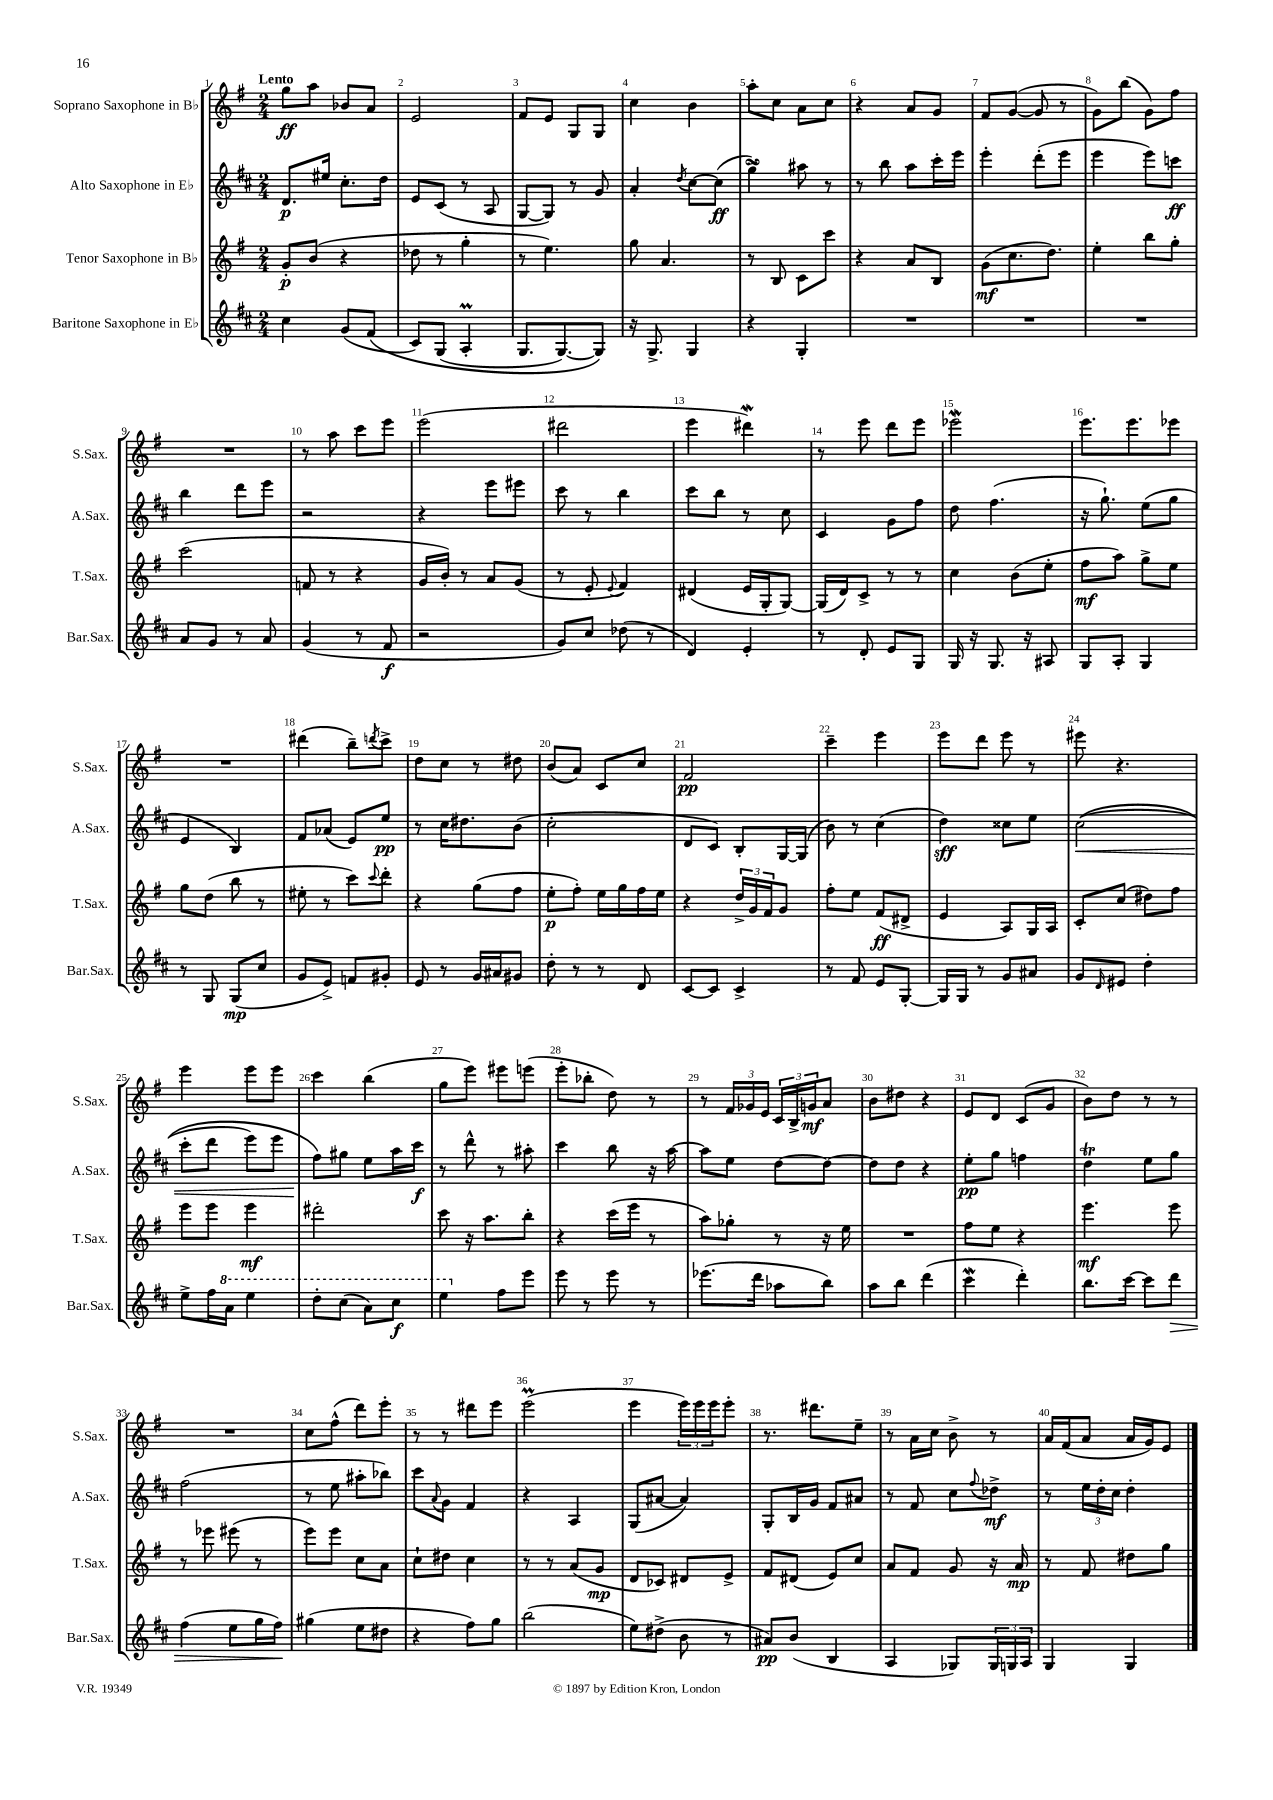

**kern	**kern	**kern	**kern
*staff4	*staff3	*staff2	*staff1
*clefG2	*clefG2	*clefG2	*clefG2
*k[f#c#]	*k[f#]	*k[f#c#]	*k[f#]
*M2/4	*M2/4	*M2/4	*M2/4
4cc#\	8g'/L	8.d/L	8gg\L
.	(8b/J	.	8aa\J
.	.	16ee#/Jk	.
(8g/L	4r	8.cc#'\L	8b-/L
&(8f#/J	.	.	8a/J
.	.	16dd\Jk	.
=	=	=	=
8c#/L)	8dd-\	8e/L	2e/
(8G/J	8r	(8c#/J	.
4A'/	4gg'\	8r	.
.	.	8A/	.
=	=	=	=
8.G/L	8r	[8G/L	8f#/L
.	4.ee\)	8G/]J)	8e/J
[8.G/)	.	.	.
.	.	8r	8G/L
8G/]J&)	.	8g/	8G/J
=	=	=	=
16r	8gg\	4a'/	4cc\
8.G^/	.	.	.
.	4.a/	.	.
.	.	8qdd/	.
4G/	.	[8cc#\L	4b\
.	.	(8cc#\]J	.
=	=	=	=
4r	8r	4gg^\)	8aa'\L
.	8B/	.	8cc\J
4G'/	8c\L	8aa#\	8a\L
.	8ccc\J	8r	8cc\J
=	=	=	=
2r	4r	8r	4r
.	.	8bb\	.
.	8a/L	8aa\L	8a/L
.	8B/J	16ccc#'\L	8g/J
.	.	16eee\JJ	.
=	=	=	=
2r	(8g\L	4eee'\	8f#/L
.	8.cc\	.	([8g/J
.	.	(8ddd'\L	8g/]
.	8.dd\J)	.	.
.	.	8eee\J	8r
=	=	=	=
2r	4ee'\	4eee\	8g\L)
.	.	.	(8bb\J
.	8bb\L	8eee\L)	8g\L)
.	8gg'\J	8ccc\J	8ff#\J
=	=	=	=
8a/L	(2ccc\	4bb\	2r
8g/J	.	.	.
8r	.	8ddd\L	.
8a/	.	8eee\J	.
=	=	=	=
(4g/	8f/	2r	8r
.	8r	.	8aa\
8r	4r	.	8ccc\L
8f#/	.	.	8eee\J
=	=	=	=
2r	16g/LL	4r	(2eee\
.	16b'/JJ)	.	.
.	8r	.	.
.	8a/L	8eee\L	.
.	(8g/J	8eee#\J	.
=	=	=	=
8g/L)	8r	8ccc#\	2ddd#\
8cc#/J	8e'/	8r	.
.	8qqe/	.	.
(8dd-\	4f#/)	4bb\	.
8r	.	.	.
=	=	=	=
4d/)	(4d#/	8ccc#\L	4eee\
.	.	8bb\J	.
4e'/	16e/LL	8r	4ddd#\)
.	16G'/J	.	.
.	[8G/J)	8cc#\	.
=	=	=	=
8r	(16G/]LL	4c#/	8r
.	16d/J)	.	.
8d'/	8c^/J	.	8eee\
8e/L	8r	8g\L	8ddd\L
8G/J	8r	8ff#\J	8eee\J
=	=	=	=
16G/	4cc\	8dd\	2eee-\
16r	.	.	.
8.G/	.	(4.ff#\	.
.	(8b\L	.	.
16r	.	.	.
8A#/	8ee'\J	.	.
=	=	=	=
8G/L	8ff#\L	16r	8.eee\L
.	.	8.gg`\)	.
8A'/J	8aa\J)	.	.
.	.	.	8.eee\
4G/	8gg^\L	(8ee\L	.
.	8ee\J	8gg\J	8eee-\J
=	=	=	=
8r	8gg\L	4e/	2r
8G/	(8dd\J	.	.
(8G/L	8bb\	4B/)	.
8cc#/J	8r	.	.
=	=	=	=
8g/L	8ee#'\	8f#/L	(4ddd#\
8e^/J)	8r	(8a-/J	.
8f/L	8ccc\L)	8e/L)	8bb~\L)
.	8qqccc/	.	8qddd/
8g#'/J	8ddd'\J	8ee/J	8ccc^\J
=	=	=	=
8e/	4r	8r	8dd\L
8r	.	16cc#\LK	8cc\J
.	.	8.dd#\	.
16g/LL	(8gg\L	.	8r
16a#/J	.	.	.
8g#/J	8ff#\J	(8b\J	8dd#\
=	=	=	=
8dd'\	8ee'\L	2cc#'\	(8b/L
8r	8ff#'\J)	.	8a/J)
8r	16ee\LL	.	8c/L
.	16gg\	.	.
8d/	16ff#\	.	8cc/J
.	16ee\JJ	.	.
=	=	=	=
[8c#/L	4r	8d/L	2f#/
8c#/]J	.	8c#/J)	.
4c#^/	24dd^/LL	8B'/L	.
.	24g/	.	.
.	24f#/J	.	.
.	8g/J	[16G/L	.
.	.	(16G/]JJ	.
=	=	=	=
8r	8ff#'\L	8b\)	4ccc~\
8f#/	8ee\J	8r	.
8e/L	(8f#/L	(4cc#\	4eee\
[8G'/J	8d#^/J	.	.
=	=	=	=
16G/]LL	4e/	4dd\)	8eee\L
16G/JJ	.	.	.
8r	.	.	8ddd\J
8g/L	8A/L)	8cc##\L	8eee\
8a#/J	16G/L	8ee\J	8r
.	16A/JJ	.	.
=	=	=	=
8g/L	8c'/L	&((2cc#\	8eee#\
16qqd/	.	.	.
8e#/J	(8cc/J	.	4.r
4dd'\	8dd#\L)	.	.
.	8ff#\J	.	.
=	=	=	=
8ee^\L	8eee\L	8ccc#'\L	4eee\
16ff#\L	8eee\J	8ddd\J	.
16aa\JJ	.	.	.
4eee\	4eee\	8eee\L)	8eee\L
.	.	8eee\J	8eee\J
=	=	=	=
8ddd'\L	2ddd#'\	8ff#\L&)	4ccc\
(8ccc#\J	.	8gg#\J	.
8aa\L)	.	8ee\L	(4bb\
8ccc#\J	.	16aa\L	.
.	.	16ccc#\JJ	.
=	=	=	=
4eee\	8ccc\	8r	8gg\L
.	16r	8ddd^^\	8eee\J)
.	8.aa\L	.	.
8ff#\L	.	8r	8eee#\L
8eee\J	8bb'\J	8aa#'\	(8eee\J
=	=	=	=
8eee\	4r	4ccc#\	8eee'\L
8r	.	.	8bb-'\J
8eee\	(16ccc\LL	8bb\	8dd\)
.	16eee\JJ	.	.
8r	8r	16r	8r
.	.	[16aa\	.
=	=	=	=
(8.eee-\L	8aa\L)	8aa\]L	8r
.	8gg-'\J	8ee\J	24f#/LL
.	.	.	24g-/
16ddd\Jk	.	.	.
.	.	.	24e/JJ
8aa-\L	8r	[8dd\L	24c/LL
.	.	.	24B^/
.	.	.	24g/J
8bb\J)	16r	8dd\_J	8a/J
.	16ee\	.	.
=	=	=	=
8aa\L	2r	8dd\]L	8b\L
8bb\J	.	8dd\J	8dd#\J
(4ddd\	.	4r	4r
=	=	=	=
4ccc#\	8ff#\L	8ee'\L	8e/L
.	8ee\J	8gg\J	8d/J
4ddd'\)	4r	4ff\	(8c/L
.	.	.	8g/J
=	=	=	=
8.bb\L	4.eee\	4dd\	8b\L)
.	.	.	8dd\J
[16ccc#\Jk	.	.	.
8ccc#\]L	.	8ee\L	8r
8ddd\J	8eee\	8gg\J	8r
=	=	=	=
(4ff#\	8r	(2ff#\	2r
.	8eee-\	.	.
8ee\L	(8eee#\	.	.
16gg\L	8r	.	.
16ff#\JJ)	.	.	.
=	=	=	=
(4gg#\	8eee\L)	8r	8cc\L
.	8eee\J	8ee\	(8ff#^^\J
8ee\L	8cc\L	8aa#'\L	8ddd\L)
8dd#\J	8a\J	8bb-\J)	8eee'\J
=	=	=	=
4r	8cc`\L	8ccc#\L	8r
.	.	8qqa/	.
.	8dd#\J	8g\J	8r
8ff#\L)	4cc\	4f#/	8ddd#\L
8gg\J	.	.	8eee\J
=	=	=	=
(2bb\	8r	4r	(2eee\
.	8r	.	.
.	(8a/L	4A/	.
.	8g/J	.	.
=	=	=	=
8ee\L)	8d/L	(8G/L	4eee\
(8dd#^\J	8c-/J)	[8a#/J	.
8b\	8d#/L	4a#/])	24eee\LL)
.	.	.	24eee\
.	.	.	24eee\J
8r	8e^/J	.	8eee'\J
=	=	=	=
8a#/L)	8f#/L	8G'/L	8.r
(8b/J	(8d#/J	16B/L	.
.	.	16g/JJ	8.ddd#\L
4B/	8e/L)	8f#/L	.
.	8cc/J	8a#/J	8ee~\J
=	=	=	=
4A/	8a/L	8r	8r
.	8f#/J	8f#/	16a\LL
.	.	.	16cc\JJ
8G-/L)	8g/	8cc#\L	8b^\
.	.	8qqff#/	.
24G-/L	16r	8dd-^\J	8r
24G/	.	.	.
.	16a/	.	.
24A/JJ	.	.	.
=	=	=	=
4G/	8r	8r	16a/LL
.	.	.	(16f#/J
.	8f#/	24ee\LL	8a/J
.	.	24dd'\	.
.	.	24cc#\JJ	.
4G/	8dd#\L	4dd'\	16a/LL
.	.	.	16g/J)
.	8gg\J	.	8e/J
==	==	==	==
*-	*-	*-	*-
